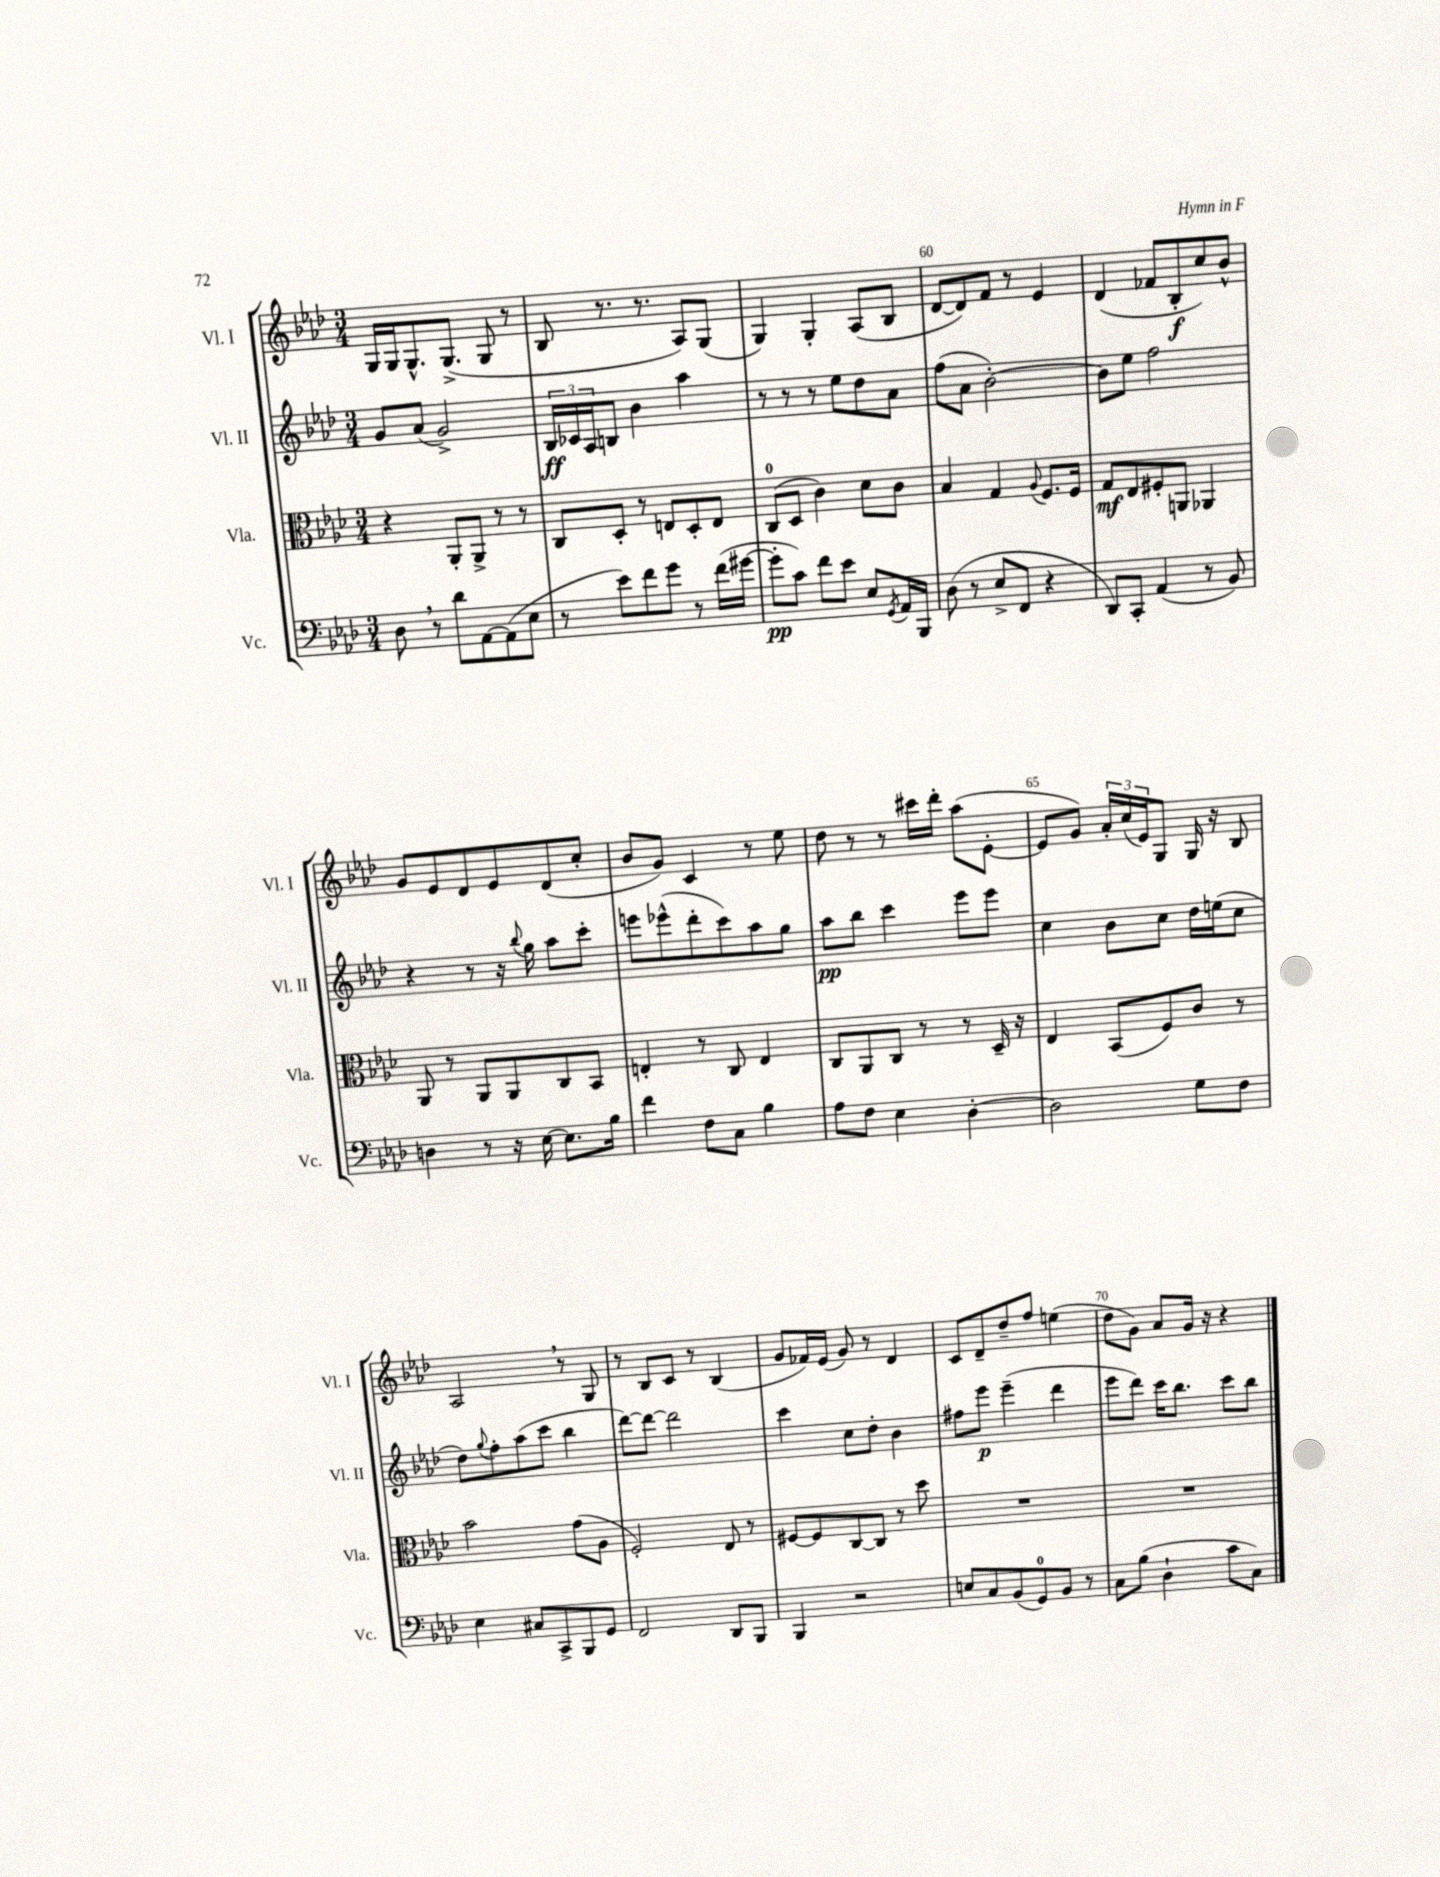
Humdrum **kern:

**kern	**kern	**kern	**kern
*staff4	*staff3	*staff2	*staff1
*clefF4	*clefC3	*clefG2	*clefG2
*k[b-e-a-d-]	*k[b-e-a-d-]	*k[b-e-a-d-]	*k[b-e-a-d-]
*M3/4	*M3/4	*M3/4	*M3/4
8D-	4r	8g	16G
.	.	.	16G
8r	.	(8a-	8.G^^
8d-	8AA-'	2g^)	.
.	.	.	(8.G^
[8AA-	8AA-^	.	.
(8AA-]	8r	.	8G
8E-	8r	.	8r
=	=	=	=
8r	8C	24B-	8B-
.	.	24c-	.
.	.	24A-	.
8e-)	8D-'	8B	8.r
8f	8r	4b-	.
.	.	.	8.r
8g	8E	.	.
8r	8D-'	4aa-	8A-)
(16f	8E	.	(8G
[16g#	.	.	.
=	=	=	=
8g#']	(8C	8r	4G)
8c)	8D-	8r	.
8f	4c)	8r	4G'
8e-	.	8ee-	.
8E-	8d-	8dd-	(8A-
8qGG	.	.	.
16AA-	8c	8a-	8B-
16BBB-	.	.	.
=	=	=	=
(8D-	4B-	(8ff	[8d-
8r	.	8a-	8d-])
8E-^	4G	[2b-')	8f
8FF	.	.	8r
.	8qqA-	.	.
4r	8.F	.	4e-
.	16F	.	.
=	=	=	=
8DD-)	8G	8b-]	(4d-
8CC'	8E-	8ee-	.
(4AA-	8F#'	2ff	8f-
.	8AA	.	8B-'
8r	4AA-	.	8cc)
8BB-)	.	.	8b-^^
=	=	=	=
4D	8AA-	4r	8g
.	8r	.	8e-
8r	8AA-	8r	8d-
16r	8AA-	16r	8e-
.	.	8qqbb-	.
[16E-	.	16gg	.
8.E-]	8C	8aa-	(8d-
.	8BB-	8ccc'	8cc'
16B-	.	.	.
=	=	=	=
4f	4E'	8eee	8b-
.	.	(8eee-^^	8g)
8F	8r	8ddd-'	4c
8C	8C	8ccc)	.
4B-	4E	8aa-	8r
.	.	8gg	8ee-
=	=	=	=
8A-	8C	8aa-	8dd-
8F	8AA-	8bb-	8r
4E-	8C	4ccc	8r
.	8r	.	16ccc#
.	.	.	16ddd-'
[4D-'	8r	8eee-	(8aa-
.	16D-~	8eee-	[8e-'
.	16r	.	.
=	=	=	=
2D-]	4E-	4cc	8e-]
.	.	.	8g)
.	(8BB-	8b-	24a-'
.	.	.	(24cc
.	.	.	24e-)
.	8F)	8cc	8G
8G	8c	16dd-	16G
.	.	(16ee	16r
8F	8r	8cc	8B-
=	=	=	=
4E-	2b-	8dd-)	2A-
.	.	8qqgg	.
.	.	8ff'	.
8C#	.	(8aa-	.
8CC^	.	8ccc	.
8BBB-	(8g	4bb-	8r
8GG	8A-	.	8G
=	=	=	=
2FF	2F')	[8ddd-)	8r
.	.	8ddd-_	8B-
.	.	2ddd-]	8c
.	.	.	8r
8DD-	8E-	.	(4B-
8BBB-	8r	.	.
=	=	=	=
4BBB-	[8F#	4ccc	8g
.	8F#]	.	16f-)
.	.	.	(16e-
2r	[8C	8cc	8g)
.	8C]	8dd-'	8r
.	8r	4b-	4d-
.	8dd-	.	.
=	=	=	=
8E	2.r	8ff#	8c
8C	.	8eee-	8d-~
(8BB-	.	(4eee-~	8dd-~
8GG)	.	.	8ff
8BB-	.	4ddd-	(4ee
8r	.	.	.
=	=	=	=
8C	2.r	8eee-	8dd-
(8B-	.	8ddd-)	8g)
4D-`	.	16ccc	8a-
.	.	8.bb-	.
.	.	.	16g
.	.	.	16r
8c	.	8ccc	4r
8C)	.	8bb-	.
==	==	==	==
*-	*-	*-	*-
